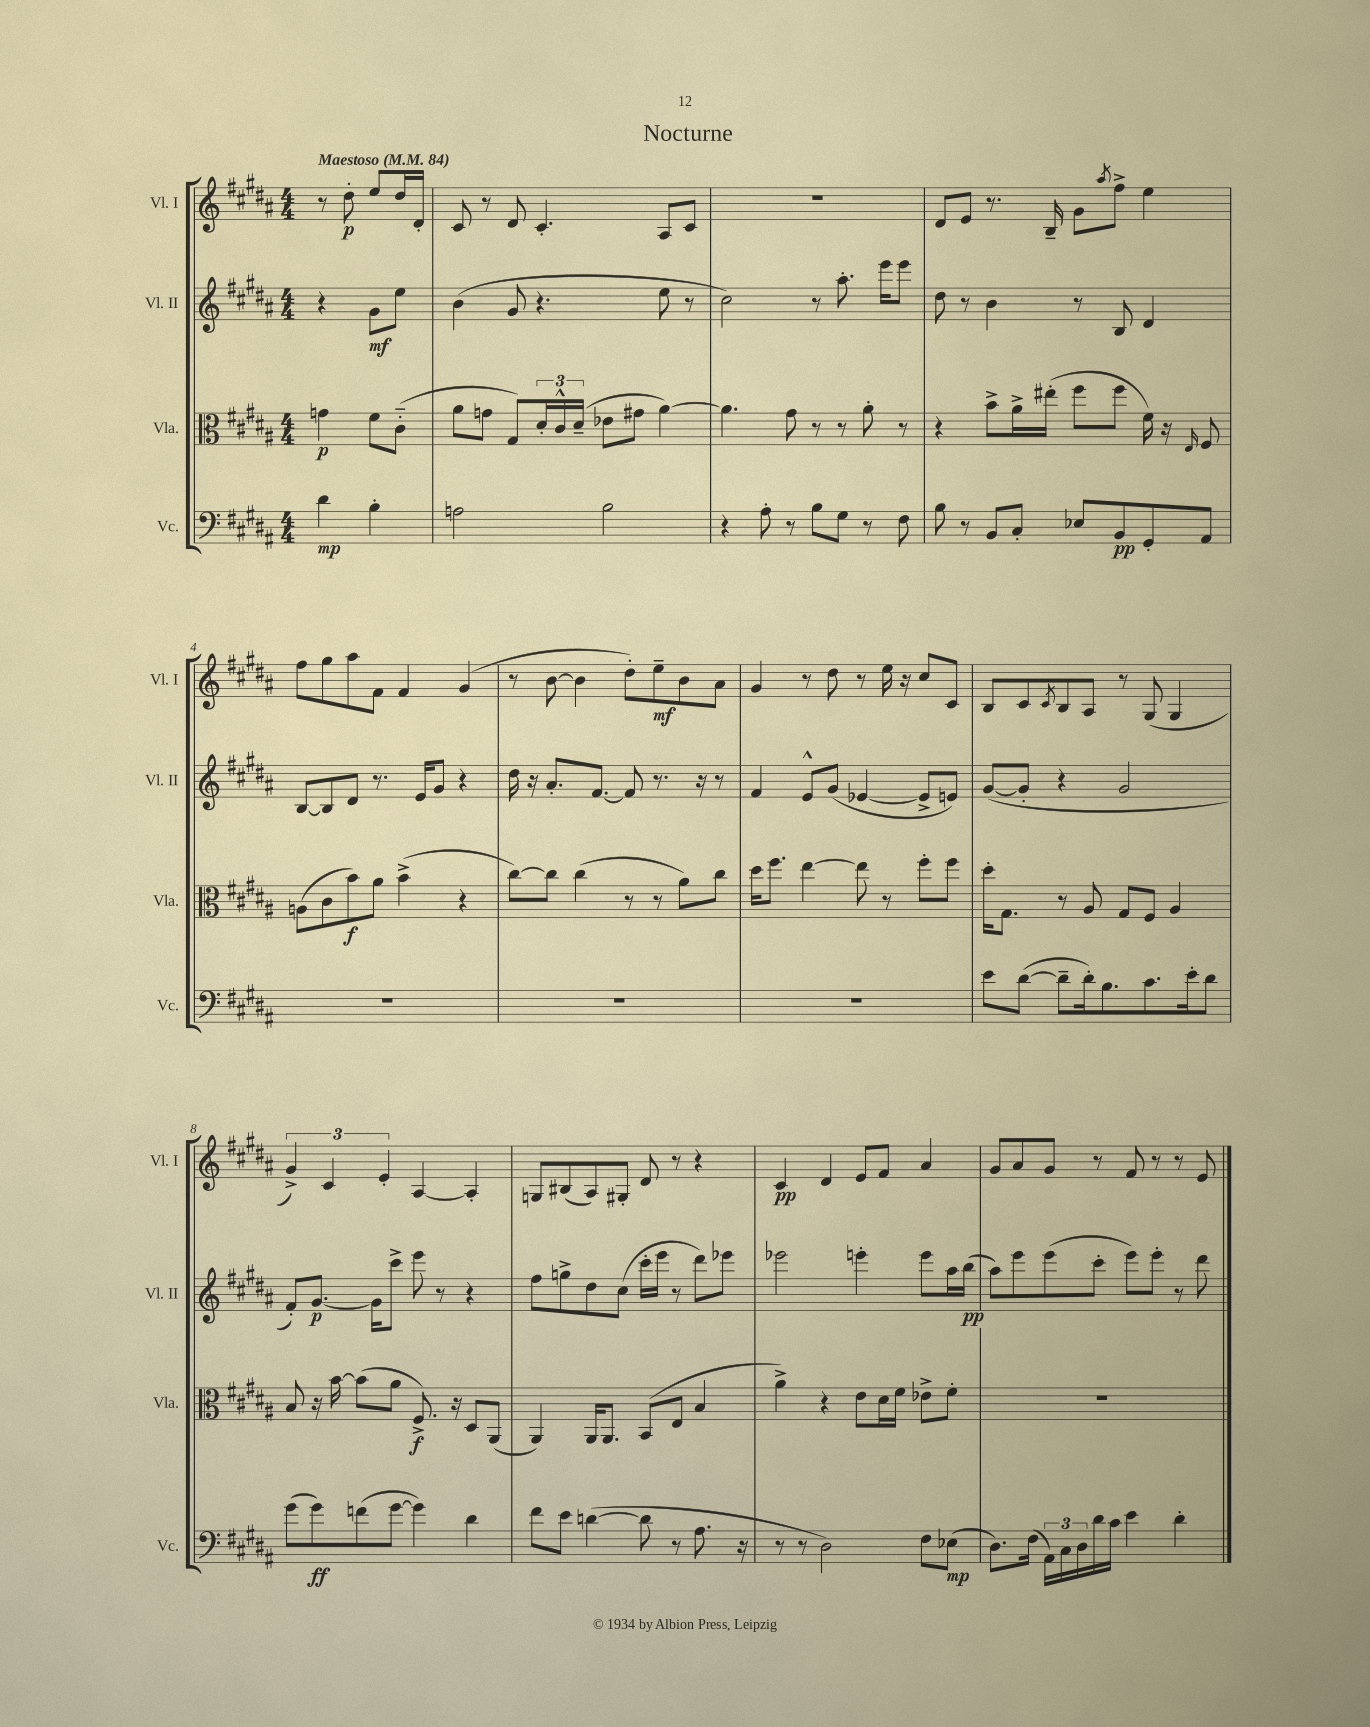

**kern	**kern	**kern	**kern
*staff4	*staff3	*staff2	*staff1
*clefF4	*clefC3	*clefG2	*clefG2
*k[f#c#g#d#a#]	*k[f#c#g#d#a#]	*k[f#c#g#d#a#]	*k[f#c#g#d#a#]
*M4/4	*M4/4	*M4/4	*M4/4
*MM84	*MM84	*MM84	*MM84
4d#	4g	4r	8r
.	.	.	8dd#'
4B'	8f#	8g#	8ee
.	(8c#'~	8ee	16dd#
.	.	.	16d#'
=	=	=	=
2A	8a#	(4b	8c#
.	8g	.	8r
.	8G#)	8g#	8d#
.	24d#'	4.r	4.c#'
.	24c#^^	.	.
.	(24d#~	.	.
2B	8e-	.	.
.	8g#	.	.
.	[4a#)	8ee	8A#
.	.	8r	8c#
=	=	=	=
4r	4.a#]	2cc#)	1r
8A#'	.	.	.
8r	8g#	.	.
8B	8r	8r	.
8G#	8r	8.aa#'	.
8r	8a#'	.	.
.	.	16eee	.
8F#	8r	8eee	.
=	=	=	=
8B	4r	8dd#	8d#
8r	.	8r	8e
8BB	8b^	4b	8.r
8C#'	16a#^	.	.
.	(16ee#'	.	16B~
8E-	8ff#	8r	8g#
.	.	.	8qaa#
8BB	8ff#	8B	8ff#^
8GG#'	16f#)	4d#	4ee
.	16r	.	.
.	16qqE	.	.
8AA#	8F#	.	.
=	=	=	=
1r	(8A	[8B	8ff#
.	8c#	8B]	8gg#
.	8b)	8d#	8aa#
.	8a#	8.r	8f#
.	(4b^	.	4f#
.	.	16e	.
.	.	8g#	.
.	4r	4r	(4g#
=	=	=	=
1r	[8cc#)	16dd#	8r
.	.	16r	.
.	8cc#]	8.a#'	[8b
.	(4cc#	.	4b]
.	.	[8.f#	.
.	8r	8f#]	8dd#')
.	8r	8.r	8ee~
.	8a#)	.	8b
.	.	16r	.
.	8cc#	8r	8a#
=	=	=	=
1r	16dd#	4f#	4g#
.	8.ff#	.	.
.	[4ee	8e^^	8r
.	.	(8g#	8dd#
.	8ee]	[4e-	8r
.	8r	.	16ee
.	.	.	16r
.	8ff#'	8e-^]	8cc#
.	8ff#	8e)	8c#
=	=	=	=
8e	16dd#'	([8g#	8B
.	8.G#	.	.
([8d#	.	8g#']	8c#
.	.	.	8qc#
8d#~]	8r	4r	8B
16d#')	8A#	.	8A#
8.B	.	.	.
.	8G#	2g#	8r
8.c#	8F#	.	(8G#
.	4A#	.	4G#
16e'	.	.	.
8d#	.	.	.
=	=	=	=
(8g#	8B	8f#')	6g#^)
8g#)	16r	[8.g#	.
.	.	.	6c#
.	[16b	.	.
(8f	(8b]	.	.
.	.	16g#]	.
.	.	.	6e'
[8g#	8a#	8ccc#^	.
4g#])	8.F#^)	8eee	[4A#
.	.	8r	.
.	16r	.	.
4d#	8D#	4r	4A#']
.	(8AA#	.	.
=	=	=	=
8f#	4AA#)	8ff#	8G
8e	.	8gg^	(8B#
([4d	16AA#	8dd#	8A#)
.	8.AA#	.	.
.	.	(8cc#	8G#'
8d]	(8BB	16ccc#'	8d#
.	.	16eee	.
8r	8E	8r	8r
8.A#	4B	8ddd#)	4r
.	.	8eee-	.
16r	.	.	.
=	=	=	=
8r	4a#^)	2eee-	4c#
8r	.	.	.
2D#)	4r	.	4d#
.	8e	4eee'	8e
.	16d#	.	8f#
.	16f#	.	.
8F#	8e-^	8eee	4a#
(8E-	8f#'	16aa#	.
.	.	(16bb	.
=	=	=	=
8.D#)	1r	8aa#)	8g#
.	.	8eee	8a#
(16F#	.	.	.
24AA#)	.	(8eee	8g#
24C#	.	.	.
24D#	.	.	.
16d#	.	8ccc#'	8r
16c#	.	.	.
4e	.	8eee)	8f#
.	.	8eee'	8r
4d#'	.	8r	8r
.	.	8ddd#	8e
==	==	==	==
*-	*-	*-	*-
